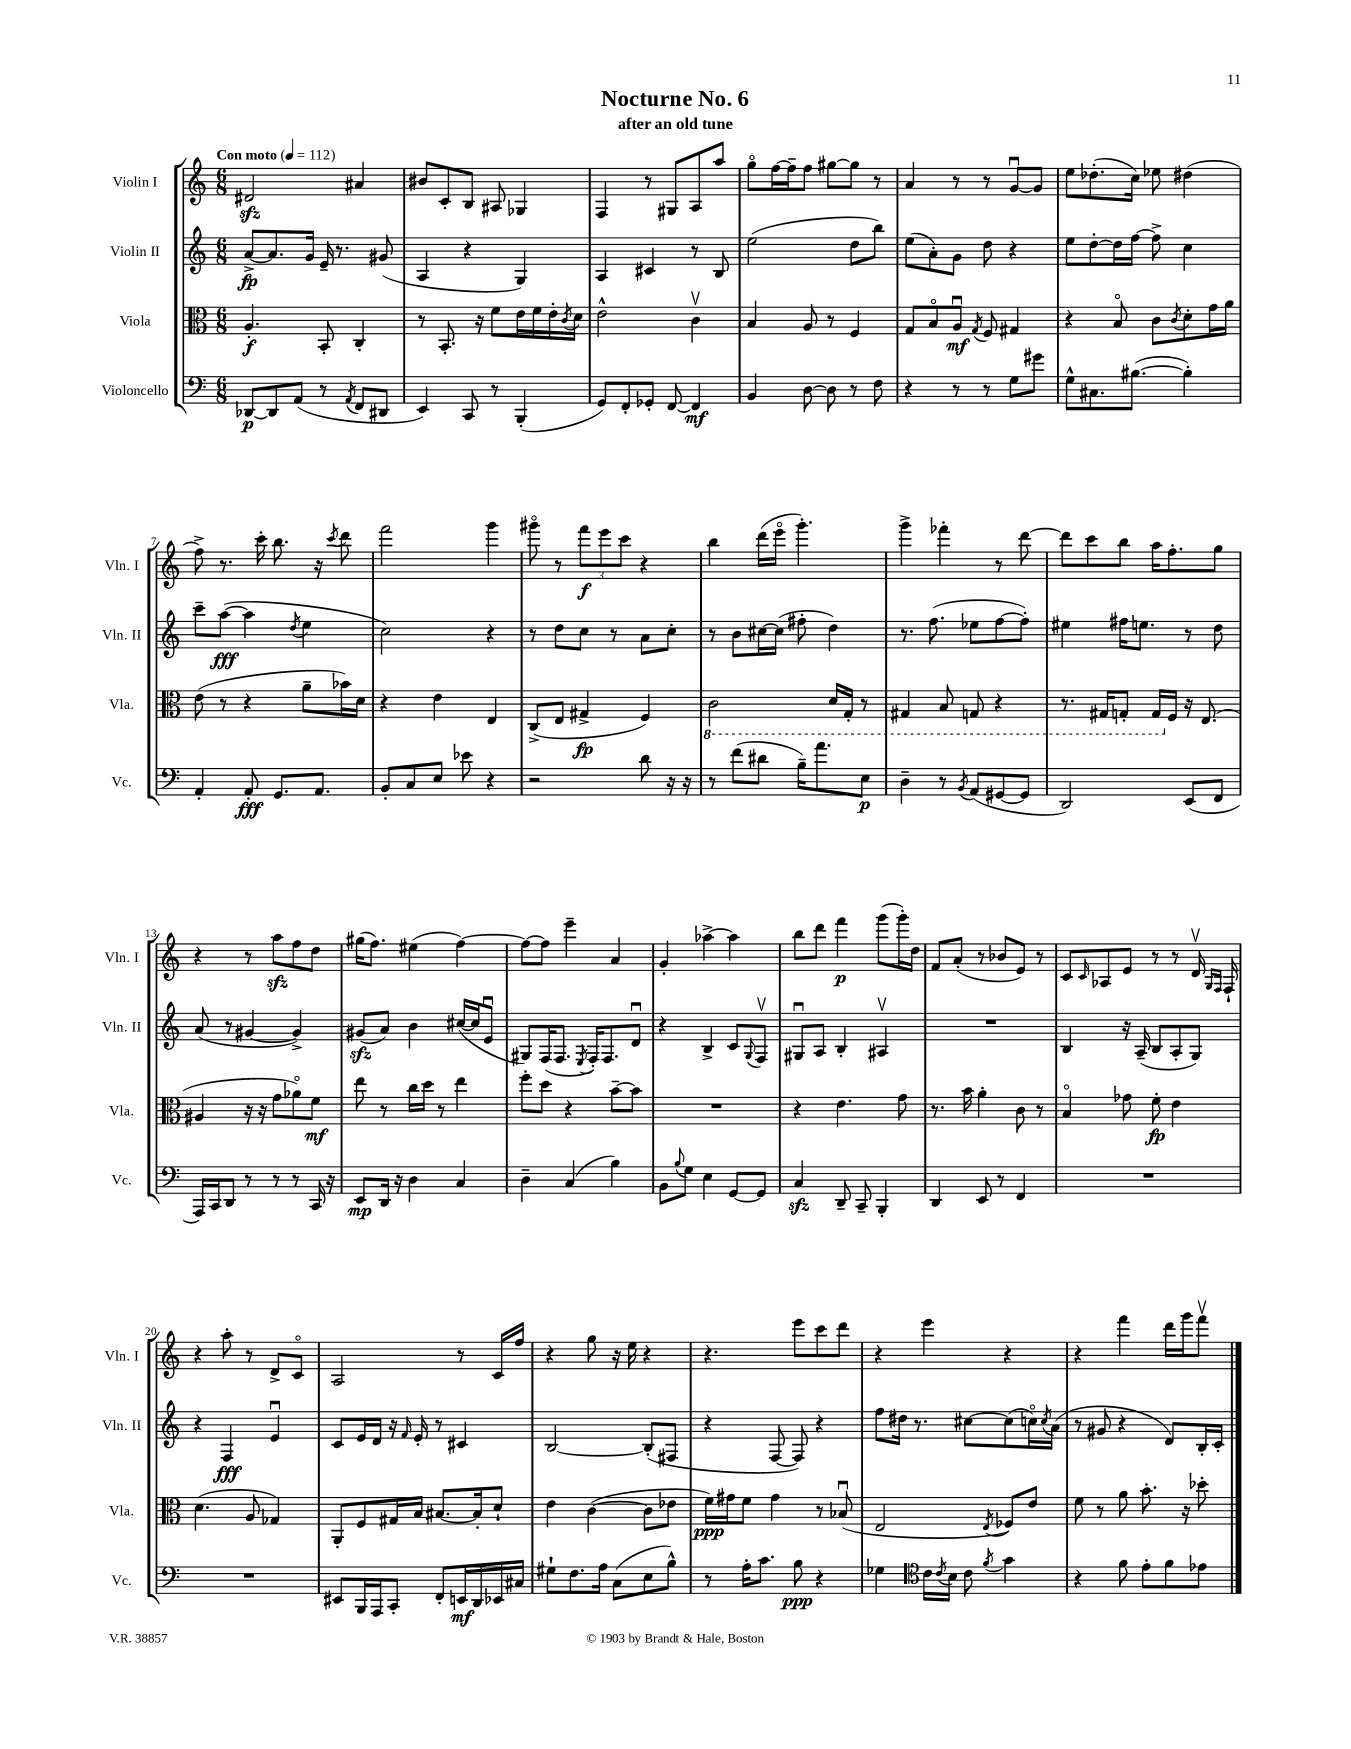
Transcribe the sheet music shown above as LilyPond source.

\header { title = "Nocturne No. 6" subtitle = "after an old tune" }
<<
\new StaffGroup <<
\new Staff = "s0" \with { instrumentName = "Violin I" shortInstrumentName = "Vln. I" } {
    \clef treble \key c \major \numericTimeSignature \time 6/8 \tempo "Con moto" 4 = 112
    dis'2\sfz ais'4 |
    bis'8 c'8-. b8 ais8 ges4 |
    f4 r8 gis8 a8 a''8 |
    g''8\flageolet f''16~ f''16-- f''8 gis''8~ gis''8 r8 |
    a'4 r8 r8 g'8~\downbow g'8 |
    e''8 des''8.-.( c''16) ees''8 dis''4( |
    f''8->) r8. c'''16-. b''8. r16 \acciaccatura { c'''8 } d'''8 |
    f'''2 g'''4 |
    gis'''8\flageolet r8 \tuplet 3/2 { f'''8\f e'''8 c'''8 } r4 |
    b''4 d'''16( e'''16\flageolet g'''4.-.) |
    g'''4-> fes'''4-. r8 d'''8~ |
    d'''8 c'''8 b''8 a''16 f''8.-. g''8 |
    r4 r8 a''8\sfz f''8 d''8 |
    gis''16( f''8.) eis''4( f''4~) |
    f''8~ f''8 e'''4-- a'4 |
    g'4-. aes''4~-> aes''4 |
    b''8 d'''8 f'''4\p g'''8( g'''16-.) d''16 |
    f'8 a'8-.( r8 bes'8 e'8) r8 |
    c'8 \grace { c'16 } aes8 e'8 r8 r8 d'16\upbow \grace { g16 f16 } f16-! |
    r4 a''8-. r8 d'8-> c'8\flageolet |
    a2 r8 c'16 f''16 |
    r4 g''8 r16 e''16 r4 |
    r4. e'''8 c'''8 d'''8 |
    r4 e'''4 r4 |
    r4 f'''4 d'''16 g'''16 f'''8\upbow \bar "|." |
}
\new Staff = "s1" \with { instrumentName = "Violin II" shortInstrumentName = "Vln. II" } {
    \clef treble \key c \major \numericTimeSignature \time 6/8
    a'8~->\fp a'8. g'16 e'16-- r8. gis'8( |
    a4 r4 g4) |
    a4 cis'4 r8 b8 |
    e''2( d''8 b''8) |
    e''8( a'8-.) g'8 d''8 r4 |
    e''8 d''8~-. d''16 f''16~ f''8-> c''4 |
    c'''8-- a''8~\fff( a''4 \acciaccatura { d''8 } e''4 |
    c''2) r4 |
    r8 d''8 c''8 r8 a'8 c''8-. |
    r8 b'8 cis''16~ cis''16( fis''8-. d''4) |
    r8. f''8.( ees''8 f''8~ f''8-.) |
    eis''4 fis''16 e''8. r8 d''8 |
    a'8( r8 gis'4~ gis'4->) |
    gis'8\sfz( a'8) b'4 cis''16~( cis''16 e'8\downbow |
    gis8) f16( f8. \acciaccatura { e8 } f16-.) f8. d'8\downbow |
    r4 b4-> c'8 \appoggiatura { g8 } f8\upbow |
    gis8\downbow a8 b4-. ais4\upbow |
    R2. |
    b4 r16 a16--( b8 a8-. g8) |
    r4 f4\fff e'4\downbow |
    c'8 e'16 d'16 r16 \grace { f'16 } e'16-. r8 cis'4 |
    b2~ b8-.( fis8 |
    r4 f8~ f8) r4 |
    f''8 dis''16 r8. cis''8~ cis''8( c''16\flageolet) \acciaccatura { c''8 } a'16( |
    r8 gis'8 r4 d'8) b16-. c'16-. \bar "|." |
}
\new Staff = "s2" \with { instrumentName = "Viola" shortInstrumentName = "Vla." } {
    \clef alto \key c \major \numericTimeSignature \time 6/8
    a4.-.\f b,8-. c4-. |
    r8 b,8.-. r16 f'8 e'16 f'16 e'16-. \acciaccatura { c'8 } d'16 |
    e'2-^ c'4\upbow |
    b4 a8 r8 f4 |
    g8 b8\flageolet a8\downbow\mf \acciaccatura { g8 } f8 gis4 |
    r4 b8\flageolet c'8 \acciaccatura { c'8 } d'8-. g'16 a'16 |
    e'8( r8 r4 a'8-- bes'16) d'16 |
    r4 e'4 e4 |
    c8->( e8 gis4->\fp f4) |
    \ottava #-1 c2 d16 g,16-. r8 |
    gis,4 b,8 g,8 r4 |
    r8. gis,16 g,8-. g,16 \ottava #0 f16 r16 e8.( |
    ais4 r16 r16 g'8 aes'8\flageolet) f'8\mf |
    e''8 r8 c''16 d''16 r8 e''4 |
    f''8-. d''8 r4 b'8~-- b'8 |
    R2. |
    r4 e'4. g'8 |
    r8. b'16 a'4-. c'8 r8 |
    b4\flageolet ges'8 f'8-.\fp e'4 |
    d'4.( a8 ges4) |
    a,8-. f8 gis16 b16 bis8.~ bis16-. d'8-! |
    e'4 c'4~( c'8 ees'8 |
    f'16\ppp) gis'16 f'8 gis'4 r8 bes8\downbow( |
    e2 \acciaccatura { e8 } fes8) e'8 |
    f'8 r8 a'8 b'8.-. r16 des''8-. \bar "|." |
}
\new Staff = "s3" \with { instrumentName = "Violoncello" shortInstrumentName = "Vc." } {
    \clef bass \key c \major \numericTimeSignature \time 6/8
    des,8~\p des,8 a,8( r8 \acciaccatura { a,8 } f,8 dis,8 |
    e,4) c,8 r8 b,,4-.( |
    g,8) f,8-. ges,8-. f,8~ f,4\mf |
    b,4 d8~ d8 r8 f8 |
    r4 r8 r8 g8 gis'8 |
    g8-^ cis8. bis8.~( bis4-.) |
    a,4-. a,8-.\fff g,8. a,8. |
    b,8-. c8 e8 ees'8 r4 |
    r2 d'8 r16 r16 |
    r8 f'8( dis'8 b16--) a'8. e8\p |
    d4-- r8 \acciaccatura { b,8 } a,8( gis,8~ gis,8 |
    d,2) e,8( f,8 |
    a,,16) c,16 d,8 r8 r8 r8 c,16 r16 |
    e,8\mp d,16 r16 d4 c4 |
    d4-- c4( b4) |
    b,8 \appoggiatura { b8 } g8 e4 g,8~ g,8 |
    c4\sfz d,8-- c,8-- b,,4-. |
    d,4 e,8 r8 f,4 |
    R2. |
    R2. |
    eis,8 b,,16 a,,16 c,8-. f,8-. e,16\mf d,16 ees,16 cis16 |
    gis8-! f8. a16 c8( e8 b8-^) |
    r8 a16-. c'8. b8\ppp r4 |
    ges4 \clef tenor c'16 \acciaccatura { c'8 } b16 c'8 \acciaccatura { f'8 } g'4 |
    r4 f'8 e'8-. f'8 ees'8 \bar "|." |
}
>>
>>
